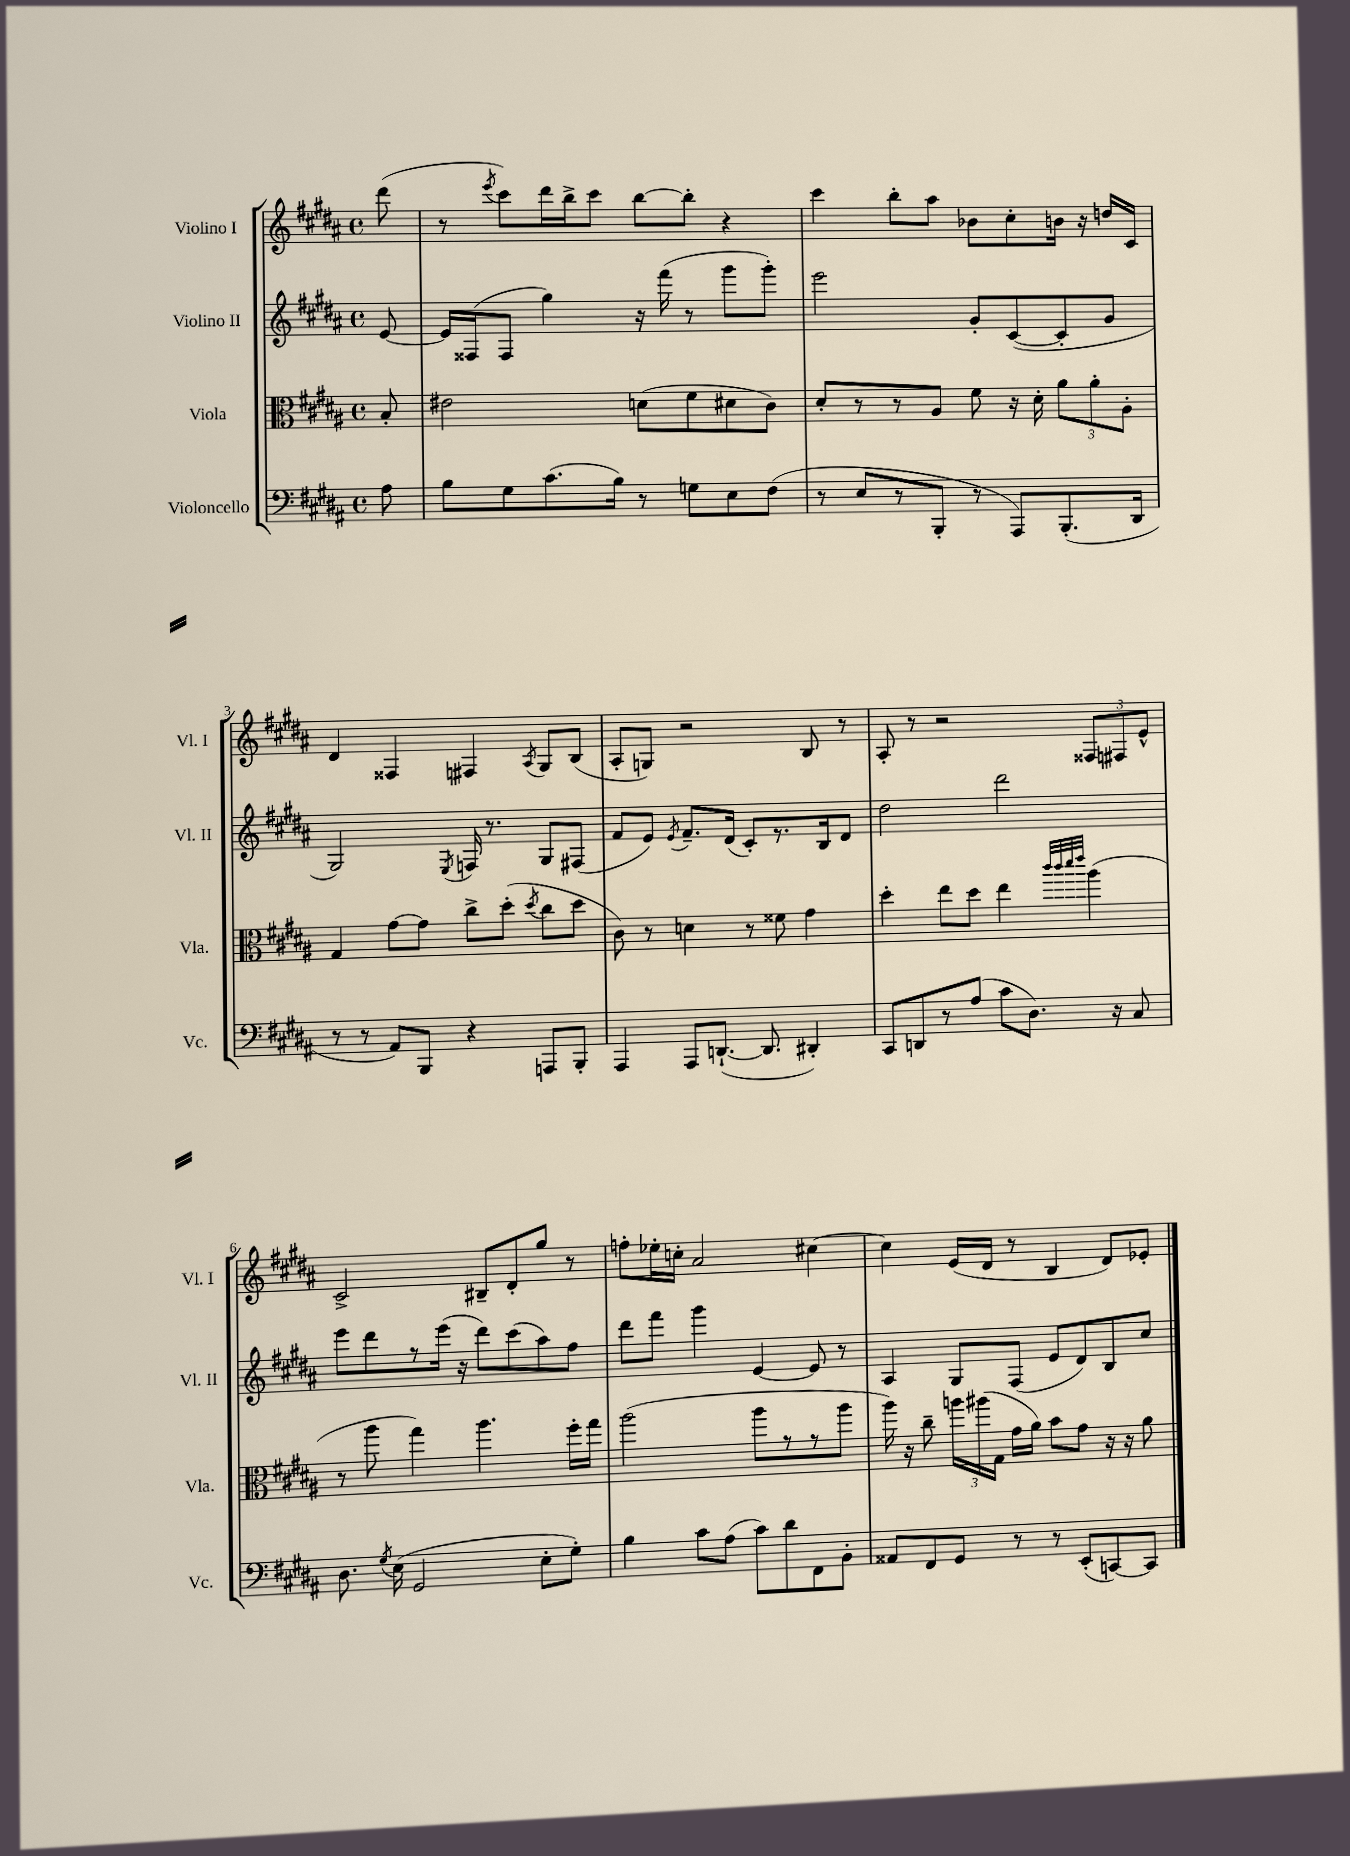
<<
\new StaffGroup <<
\new Staff = "s0" \with { instrumentName = "Violino I" shortInstrumentName = "Vl. I" } {
    \clef treble \key b \major \defaultTimeSignature \time 4/4 \partial 8
    \autoBeamOff dis'''8( |
    r8 \acciaccatura { e'''8 } cis'''8[) dis'''16 b''16-> cis'''8] b''8[~ b''8]-. r4 |
    cis'''4 b''8[-. ais''8] bes'8[ cis''8-. b'16] r16 d''16[ cis'16] |
    dis'4 fisis4 fis4 \acciaccatura { ais8 } gis8[ b8]( |
    ais8[-. g8]) r2 b8 r8 |
    ais8-. r8 r2 \tuplet 3/2 { fisis8[ fis8 e'8]-^ } |
    cis'2-> bis8[-- dis'8-. gis''8] r8 |
    f''8[-. ees''16-. c''16]-. ais'2 cis''4~ |
    cis''4 e'16[( dis'16] r8 b4 dis'8[) ees'8]-. \bar "|." |
}
\new Staff = "s1" \with { instrumentName = "Violino II" shortInstrumentName = "Vl. II" } {
    \clef treble \key b \major \defaultTimeSignature \time 4/4 \partial 8
    \autoBeamOff e'8~ |
    e'16[ fisis16( fisis8] gis''4) r16 fis'''16( r8 gis'''8[ gis'''8]-.) |
    e'''2 gis'8[-. cis'8~( cis'8-. gis'8] |
    gis2) \acciaccatura { e8 } f16 r8. gis8[ fis8]( |
    fis'8[ e'8]) \acciaccatura { e'8 } fis'8.[-- dis'16]( cis'8[-.) r8. b16 dis'8] |
    dis''2 dis'''2 |
    e'''8[ dis'''8 r8 e'''16]( r16 dis'''8[) cis'''8( ais''8) fis''8] |
    dis'''8[ fis'''8] gis'''4 e'4~ e'8 r8 |
    ais4 gis8[ fis8]( e'8[ dis'8) b8 cis''8] \bar "|." |
}
\new Staff = "s2" \with { instrumentName = "Viola" shortInstrumentName = "Vla." } {
    \clef alto \key b \major \defaultTimeSignature \time 4/4 \partial 8
    \autoBeamOff b8-. |
    eis'2 d'8[( fis'8 dis'8 cis'8]) |
    dis'8[-. r8 r8 ais8] fis'8 r16 dis'16-. \tuplet 3/2 { ais'8[ ais'8-. ais8]-. } |
    gis4 gis'8[~ gis'8] cis''8[-> dis''8]-.( \acciaccatura { dis''8 } cis''8[ dis''8] |
    cis'8) r8 d'4 r8 fisis'8 gis'4 |
    dis''4-. e''8[ dis''8] e''4 \grace { cis'''32[ cis'''32 dis'''32 e'''32] } ais''4( |
    r8 ais''8 gis''4) ais''4. fis''16[-. gis''16] |
    ais''2( ais''8[ r8 r8 ais''8] |
    ais''16) r16 cis''8-- \tuplet 3/2 { a''16[ ais''16( gis16] } gis'16[ ais'16]) b'8[ gis'8] r16 r16 ais'8 \bar "|." |
}
\new Staff = "s3" \with { instrumentName = "Violoncello" shortInstrumentName = "Vc." } {
    \clef bass \key b \major \defaultTimeSignature \time 4/4 \partial 8
    \autoBeamOff ais8 |
    b8[ gis8 cis'8.( b16]) r8 g8[ e8 fis8]( |
    r8 e8[ r8 b,,8]-. r8 ais,,8[) b,,8.-.( dis,16] |
    r8 r8 ais,8[) b,,8] r4 a,,8[ b,,8]-. |
    ais,,4 ais,,8[ d,8.]~-!( d,8. dis,4-.) |
    cis,8[ d,8 r8 ais8]( cis'8[ dis8.]) r16 cis8 |
    dis8. \acciaccatura { gis8 } e16( gis,2 e8[-. gis8]-.) |
    b4 cis'8[ ais8]( cis'8[) dis'8 fis,8 b,8]-. |
    aisis,8[ fis,8 gis,8] r8 r8 e,8[-.( c,8~) c,8] \bar "|." |
}
>>
>>
